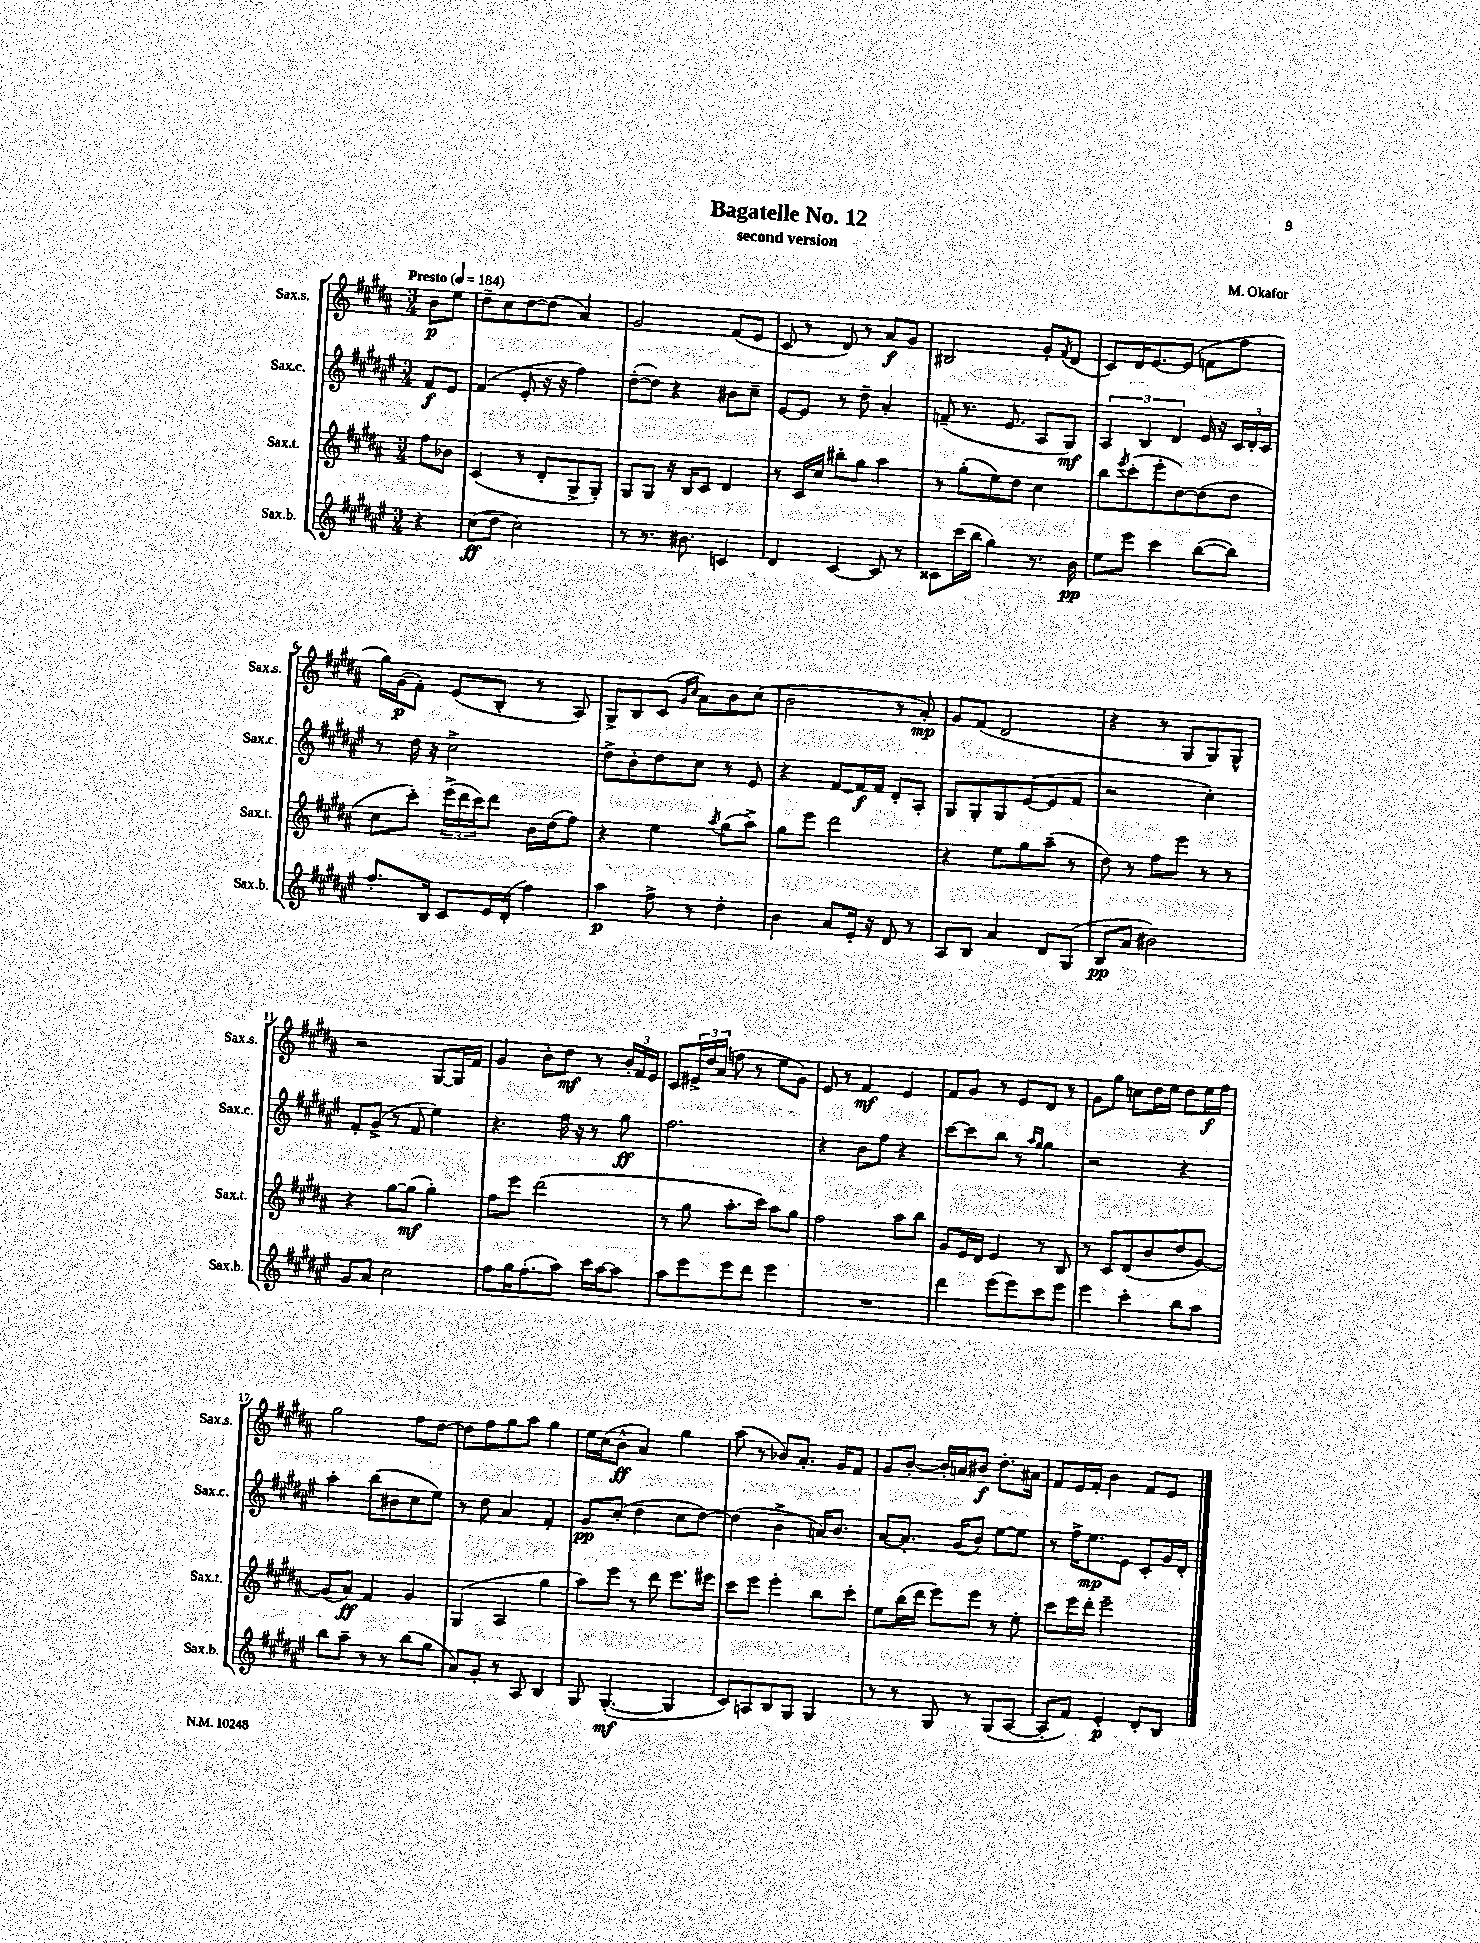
\header { title = "Bagatelle No. 12" composer = "M. Okafor" subtitle = "second version" }
<<
\new StaffGroup <<
\new Staff = "s0" \with { instrumentName = "Sax.s." shortInstrumentName = "Sax.s." } {
    \clef treble \key b \major \numericTimeSignature \time 3/4 \partial 4 \tempo "Presto" 4 = 184
    b'8\p e''8 |
    dis''8-- cis''8 dis''8~ dis''8( ais'4) |
    gis'2 fis'8( e'8 |
    cis'8 r8 dis'8) r8 ais'8\f gis'8 |
    bis2 gis'8-. \acciaccatura { fis'8 } dis'8( |
    cis'8) dis'16 e'8.~ e'8( f'8 fis''8 |
    gis''16) gis'16\p( fis'8-.) e'8( b8-. r8 ais8) |
    gis8-> b8 cis'8( \grace { gis'16 cis''16 } ais'8) b'8 cis''8( |
    b'2 r8 ais'8-.\mp) |
    gis'8 fis'8( dis'2 |
    r4 r8 gis8 gis8) gis8-^ |
    r2 gis8~ gis16 fis'16 |
    gis'4 b'8-. dis''8\mf r8 \tuplet 3/2 { b'16-. fis'16 e'16 } |
    cis'8 \tuplet 3/2 { eis'16-> dis''16 ais'16( } f''8 r8 e''8 gis'8) |
    e'8 r8 fis'4\mf e'4 |
    fis'8 gis'8 r8 e'8 dis'8 r8 |
    gis'8 gis''8 c''8 dis''16 e''16 dis''8 e''16\f fis''16 |
    gis''2 fis''8 dis''8~ |
    dis''8 fis''8 gis''8 ais''8 gis''4 |
    e''16 cis''16( b'8-^\ff ais'4) gis''4 |
    ais''8( r8 bes'8) ais'8.-. gis'16 fis'8 |
    gis'8 b'8~-. b'16-. a'16 bis'8\f dis''8.-. ais'16 |
    fis'8 e'16 fis'16-. b'4 fis'8 e'8 \bar "|." |
}
\new Staff = "s1" \with { instrumentName = "Sax.c." shortInstrumentName = "Sax.c." } {
    \clef treble \key fis \major \numericTimeSignature \time 3/4 \partial 4
    fis'8\f eis'8 |
    fis'4( eis'8-. r16 r16 fis''4) |
    dis''8~-.( dis''8) r4 bis'8 cis''8-- |
    eis'8~ eis'8 r8 dis''8-- ais'4-. |
    f'8--( r8. eis'8. ais8 gis8\mf) |
    \tuplet 3/2 { ais4 b4 dis'4 } eis'16 r16 \tuplet 3/2 { cis'16 dis'16-. cis'16 } |
    r8 dis''16 r16 cis''2-> |
    dis''8-> b'8-. dis''8 cis''8 r8 eis'8 |
    r4 fis'8~ fis'16\f fis'16 dis'8-. ais8-. |
    gis8 gis8-. gis8 eis'8~( eis'8 fis'8 |
    r2 cis''4-.) |
    fis'8-. gis'8->( r8 fis'8 eis''4) |
    r4. fis''16 r16 r8 gis''8\ff |
    fis''2. |
    r4 b'8 fis''8 r4 |
    cis'''8~ cis'''8 b''8 r8 \grace { ais''16 gis''16 } gis''4 |
    r2 r4 |
    ais''4-. b''8( bis'8 cis''8 eis''8) |
    r8 dis''8 ais'4 fis'4-. |
    gis'8\pp cis''8-.( dis''4 cis''8 dis''8~) |
    dis''4( b'4-> a'16) b'8. |
    ais'8~ ais'8.-. gis'16( b'8) eis''8~ eis''8 |
    r8 fis''16-> eis''8.\mp eis'8 cis'8-. gis'16 dis'16-. \bar "|." |
}
\new Staff = "s2" \with { instrumentName = "Sax.t." shortInstrumentName = "Sax.t." } {
    \clef treble \key b \major \numericTimeSignature \time 3/4 \partial 4
    fis''8 bes'8 |
    cis'4( r8 dis'8-. gis8-> gis8-.) |
    gis8 gis8 r16 b16 cis'8 dis'4 |
    r8 cis'16 cis''16 bis''8-. gis''8 ais''4 |
    r8 gis''8-.( e''8) dis''8 cis''4 |
    b''8 \acciaccatura { e'''8 } cis'''8-.( e'''8-. dis''8~) dis''8( dis''8 |
    cis''8 cis'''8-.) \tuplet 3/2 { e'''16->( dis'''16 cis'''16) } dis'''8 b'16 dis''16( fis''8) |
    r4 e''4 \acciaccatura { ais''8 } gis''8( ais''8->) |
    gis''8 e'''8 dis'''2 |
    r4 e''8 gis''8 ais''8--( r8 |
    dis''8) r8 fis''8 e'''8 r8 r8 |
    r4 gis''8~ gis''8\mf( gis''4-.) |
    fis''8 e'''8 dis'''2( |
    r8 gis''8 ais''8.-. cis'''16) ais''8 gis''8 |
    fis''2 ais''8 b''8 |
    gis'8 e'16 dis'16 e'4 r8 b8 |
    r8 cis'8 dis'8( b'8 dis''8 gis'8~) |
    gis'8( ais'8\ff) fis'4 gis'4 |
    gis4( ais4 gis''4 |
    ais''8) e'''8 r8 dis'''8 e'''8. eis'''16 |
    cis'''8 e'''8 e'''4-. b''8 cis'''8-. |
    e''8 b''16( dis'''16 e'''8) e'''8 r8 e''8-. |
    cis'''8 e'''16 dis'''16-. e'''2-- \bar "|." |
}
\new Staff = "s3" \with { instrumentName = "Sax.b." shortInstrumentName = "Sax.b." } {
    \clef treble \key fis \major \numericTimeSignature \time 3/4 \partial 4
    r4 |
    cis''8\ff( dis''8 cis''2) |
    r8 r8. bis'8. c'4 |
    dis'4 cis'4~ cis'8 r8 |
    cisis'8 cis'''16( b''16 gis''4) r8. b'16\pp |
    eis''8 eis'''8 cis'''4 b''8~( b''8) |
    fis''8.-. b16 cis'8 eis'16 dis'16-.( fis''4) |
    ais''4\p fis''8-> r8 dis''4-. |
    b'4 ais'8 eis'16-. r16 dis'8 r8 |
    ais8 b8 ais'4 dis'8 gis8( |
    b8\pp ais'8 bis'2) |
    gis'8 ais'8 cis''2 |
    fis''8 gis''16 fis''8.-.( ais''8) cis'''16 ais''16~ ais''8 |
    ais''8 eis'''8 eis'''8 dis'''8 eis'''4 |
    R2. |
    dis'''4 eis'''8( eis'''8) cis'''8 eis'''8 |
    eis'''4 cis'''4-. b''8 ais''8 |
    b''8 ais''8-- r8 r8 b''8( gis''8 |
    ais'8) gis'8-. r8 ais8 b4 |
    gis8 gis4.~-.\mf( gis4 |
    cis'8) a8 b8 gis8 gis4 |
    r8 r8 gis8 r8 gis8( ais8~ |
    ais8-. fis'8) eis'4-.\p dis'8-. b8 \bar "|." |
}
>>
>>
